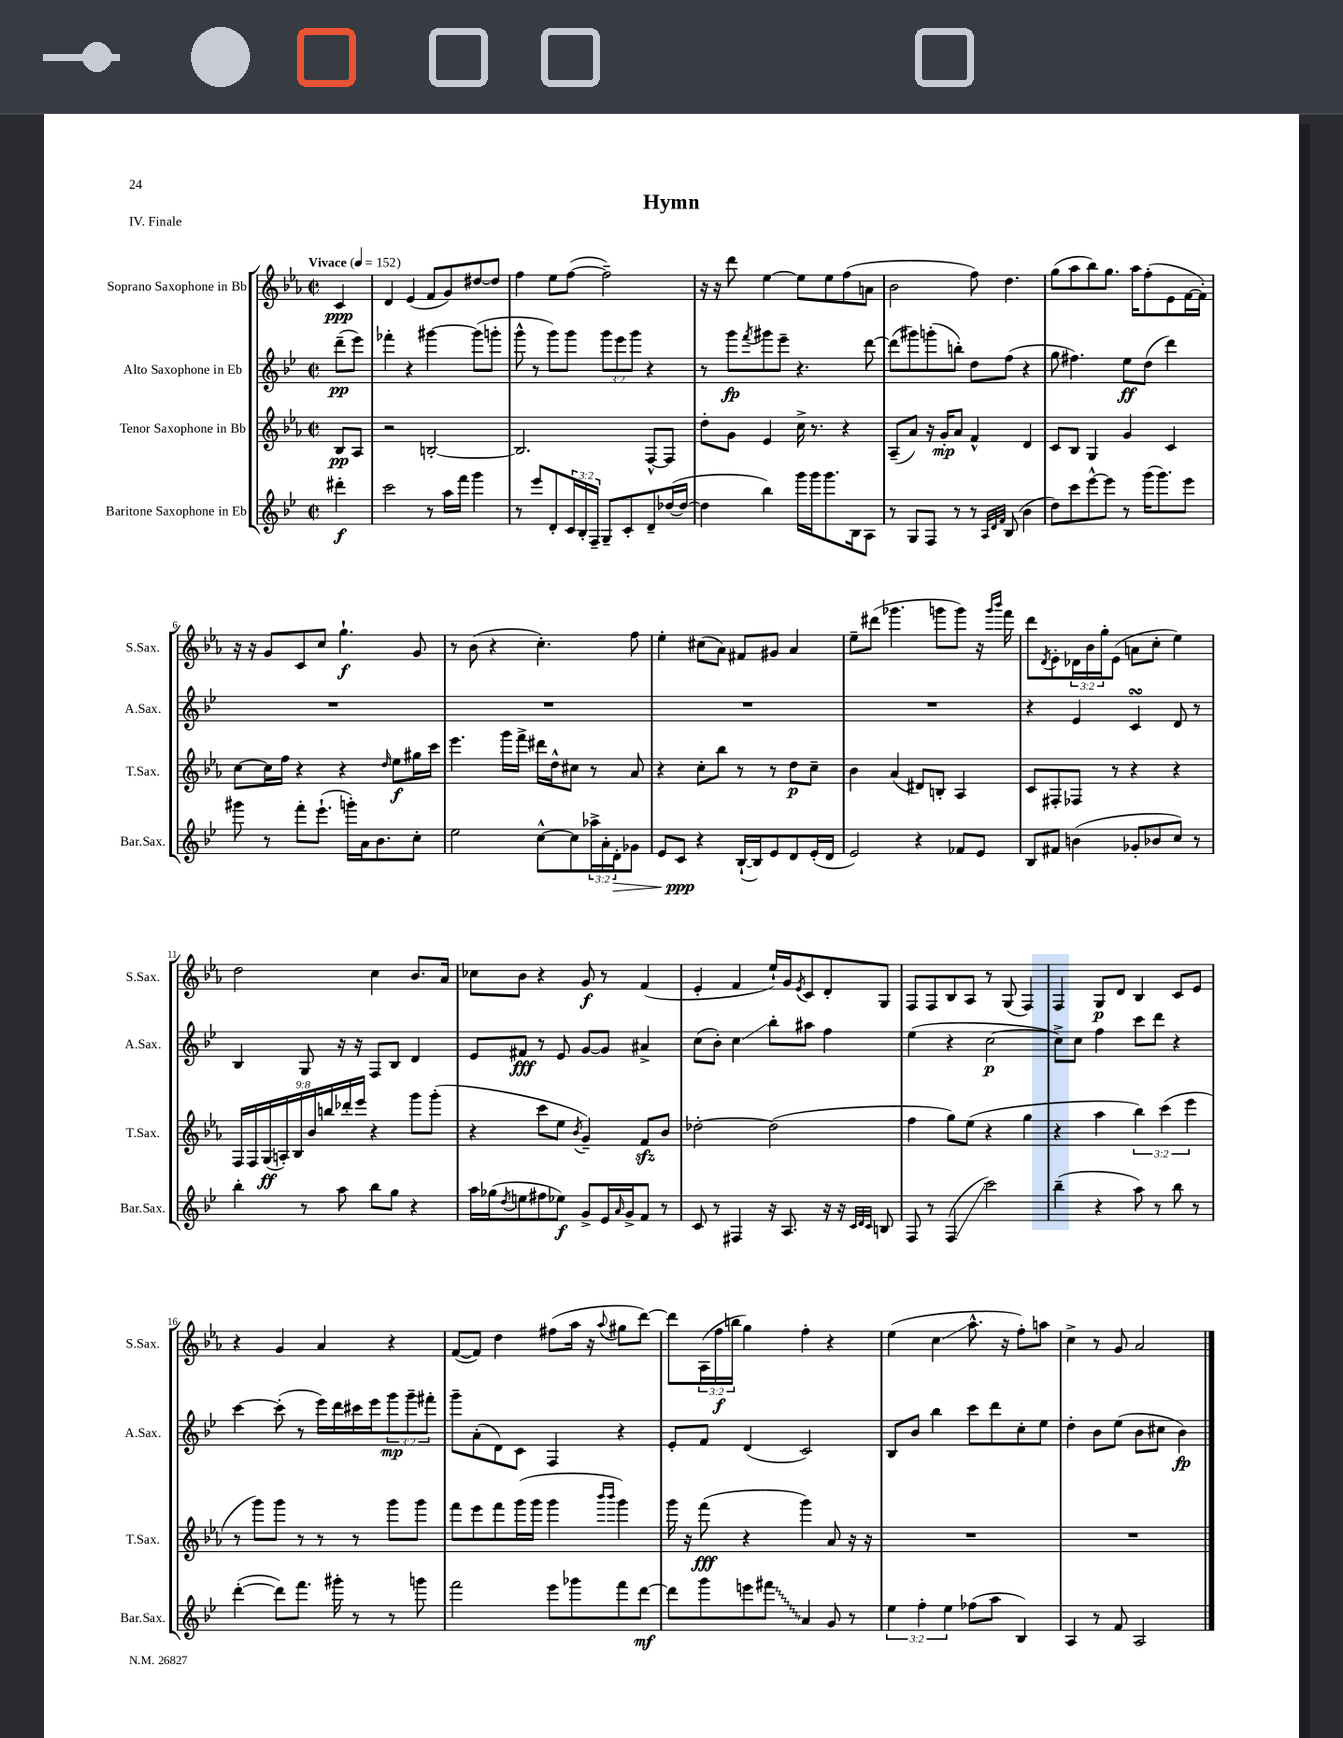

**kern	**kern	**kern	**kern
*staff4	*staff3	*staff2	*staff1
*clefG2	*clefG2	*clefG2	*clefG2
*k[b-e-]	*k[b-e-a-]	*k[b-e-]	*k[b-e-a-]
*M2/2	*M2/2	*M2/2	*M2/2
*met(c|)	*met(c|)	*met(c|)	*met(c|)
*MM152	*MM152	*MM152	*MM152
4ddd#'	8B-	(8ddd~	4c
.	8A-	8eee-)	.
=	=	=	=
2ccc	2r	4fff-'	4d
.	.	4r	(4e-
8r	[2B'	[4ggg#	8f
16aa	.	.	8g)
16fff	.	.	.
4ggg	.	(8ggg#]	[8dd#
.	.	8ggg'	8dd#]
=	=	=	=
8r	2.B]	8ggg^^	4ff
8eee-	.	8r	.
8d'	.	8ggg)	8ee-
24c	.	8ggg	([8ff
24B-'	.	.	.
24F~	.	.	.
8G~	.	12ggg	2ff~])
.	.	12eee-	.
8c'	.	.	.
.	.	12ggg	.
8d~	[8F^^	4r	.
([16dd-	8F]	.	.
16dd-_	.	.	.
=	=	=	=
4dd-]	8dd'	8r	16r
.	.	.	16r
.	8g	8ggg	8ddd
.	.	8qfff	.
4bb-)	4e-	8ggg#	[4ee-
.	.	8eee-~	.
16ggg	16cc^	4.r	8ee-]
16ggg	8.r	.	.
8.ggg	.	.	8ee-
.	4r	.	(8ff
16B-	.	.	.
8A	.	[8ddd	8a
=	=	=	=
8r	(8A-~	(8ddd]	2b-
8G	8a-)	8ggg#)	.
8F	16r	(8ggg'	.
.	16g'	.	.
8r	8a-	8bb')	.
8r	4f^^	8dd	8ff)
32qqA	.	.	.
32qqd	.	.	.
32qqf	.	.	.
(8B-	.	(8ff	4.dd
4b-	4d	4r	.
=	=	=	=
8dd)	8c	8gg	(8gg
8ccc	8B-	4.ff#)	8aa-
[8eee-^^	4G	.	8bb-)
8eee-]	.	.	8.gg
8r	4g	8ee-	.
.	.	.	16aa-
(16ggg	.	(8dd	(8ff'
8.ggg)	.	.	.
.	4c	4ddd)	8e-
8eee-	.	.	[16f
.	.	.	16f'])
=	=	=	=
8ggg#	[8cc	1r	16r
.	.	.	16r
8r	16cc]	.	8g
.	16ff	.	.
8fff'	4r	.	8c
(8.eee-`	.	.	8cc
.	4r	.	4.gg`
16ggg')	.	.	.
16a	.	.	.
8.b-	.	.	.
.	16qqdd	.	.
.	8ee-	.	.
8cc'	16gg#	.	8g
.	16ccc	.	.
=	=	=	=
2ee-	4.eee-	1r	8r
.	.	.	(8b-
.	.	.	4r
.	16ggg	.	.
.	16fff^	.	.
[8cc^^	16ddd#	.	4.cc')
.	16dd^^	.	.
8cc]	8cc#	.	.
24aa-^	8r	.	.
24a'	.	.	.
24d'	.	.	.
8g-	8a-	.	8ff
=	=	=	=
8e-	4r	1r	4ee-'
8c	.	.	.
4r	8cc'	.	(8cc#
.	8bb-	.	8a-)
([16B-`	8r	.	8f#
16B-])	.	.	.
8e-	8r	.	8g#
8d	8dd	.	4a-
(16e-'	8cc~	.	.
16d	.	.	.
=	=	=	=
2e-)	4b-	1r	8ee-~
.	.	.	(8ddd#
.	(4a-	.	4.ggg-
4r	8d#)	.	.
.	8B'	.	8ggg
8f-	4A-	.	8ggg)
8e-	.	.	16r
.	.	.	16qqggg
.	.	.	16qqbbb-
.	.	.	16fff
=	=	=	=
8B-	8c	4r	8ddd
.	.	.	8qd
8f#	8F#'	.	8e-'
(4b	8F-	4e-	24d-
.	.	.	24b-
.	.	.	24gg'
.	8r	.	(8e-
8g-'	4r	4c	8a
8b-	.	.	8cc'
8cc)	4r	8d	4ee-)
8r	.	8r	.
=	=	=	=
4bb-'	18F	4B-	2dd
.	18F	.	.
.	(18G	.	.
.	18A')	.	.
.	18B-	.	.
8r	.	8G	.
.	18b-	.	.
.	18bb	.	.
8aa	.	16r	.
.	18ddd-'	.	.
.	.	16r	.
.	18eee-	.	.
8bb-	4r	8F	4cc
8gg	.	8B-	.
4r	8ggg	4d	8.b-
.	(8ggg'	.	.
.	.	.	16a-
=	=	=	=
16aa	4r	8e-	8cc-
(16gg-	.	.	.
8qdd	.	.	.
8ee	.	8f#	8b-
8ff#	8ccc	8r	4r
8ee-)	8ee-	8e-	.
.	8qb-	.	.
8g^	4g~)	[8g	8g
16e-	.	8g]	8r
16qqa	.	.	.
16g^	.	.	.
8f	8f	4a#^	(4f
8r	8b-	.	.
=	=	=	=
8c	[2dd-'	(8cc	4e-'
8r	.	8b-')	.
4F#	.	4cc	4f
16r	(2dd-]	8bb-'	16ee-`)
8.A	.	.	16g
.	.	.	8qe-
.	.	8aa#	8c
16r	.	4ff	8d'
16r	.	.	.
32qqc	.	.	.
32qqd	.	.	.
32qqc	.	.	.
8B	.	.	8G
=	=	=	=
8F	4ff	(4ee-	8F
8r	.	.	8F
(4F	8gg)	4r	8B-
.	(8ee-	.	8A-
2ccc)	4r	[2cc	8r
.	.	.	(8G
.	4gg	.	4F)
=	=	=	=
(4bb-~	4r	8cc^])	4F
.	.	8cc	.
4r	4aa-	4ff	8G
.	.	.	8d
8aa)	6bb-)	8ccc	4B-
8r	.	8ddd	.
.	(6ccc	.	.
8bb-	.	4r	8c
.	6eee-	.	.
8r	.	.	8e-
=	=	=	=
([4ddd'	8r	[4ccc	4r
.	8ggg)	.	.
8ddd])	8ggg	(8ccc']	4g
8.fff	8r	8r	.
.	8r	16eee-)	4a-
16ggg#'	.	16ddd	.
8r	8r	16ccc#	.
.	.	16eee-	.
8r	8ggg	12ggg	4r
.	.	12ggg~	.
8ggg	8ggg	.	.
.	.	12fff#'	.
=	=	=	=
2fff	8fff	8ggg~	([8f
.	8eee-	(8a'	8f])
.	8fff	8d)	4dd
.	(16ggg	8c	.
.	16ggg	.	.
8eee-	4ggg	4F	(8ff#
8ggg-	.	.	16aa-
.	.	.	16r
.	16qqbbb-	.	.
.	16qqbbb-	.	8qqaa-
8fff	4ggg)	4r	8gg#
[8ddd	.	.	[8ddd)
=	=	=	=
8ddd]	16ggg	8e-'	8ddd]
.	16r	.	.
8ggg	(8fff	8f	(24A-
.	.	.	24ff
.	.	.	24bb
8eee	4r	(4d	4gg)
8fff#	.	.	.
4a	4ggg)	2c)	4ff'
8g	8a-	.	4r
8r	16r	.	.
.	16r	.	.
=	=	=	=
6ee-	1r	8B-	(4ee-
.	.	8b-	.
6ff'	.	.	.
.	.	4bb-	4cc
6ee-	.	.	.
(8ff-	.	8ccc	8.aa-^^
8aa	.	8ddd	.
.	.	.	16r
4B-)	.	8cc'	8ff')
.	.	8ee-	8aa
=	=	=	=
4A	1r	4dd'	4cc^
8r	.	8b-	8r
8f	.	(8ee-	8g
2A	.	8b-	2a-
.	.	8cc#	.
.	.	4b-)	.
==	==	==	==
*-	*-	*-	*-
